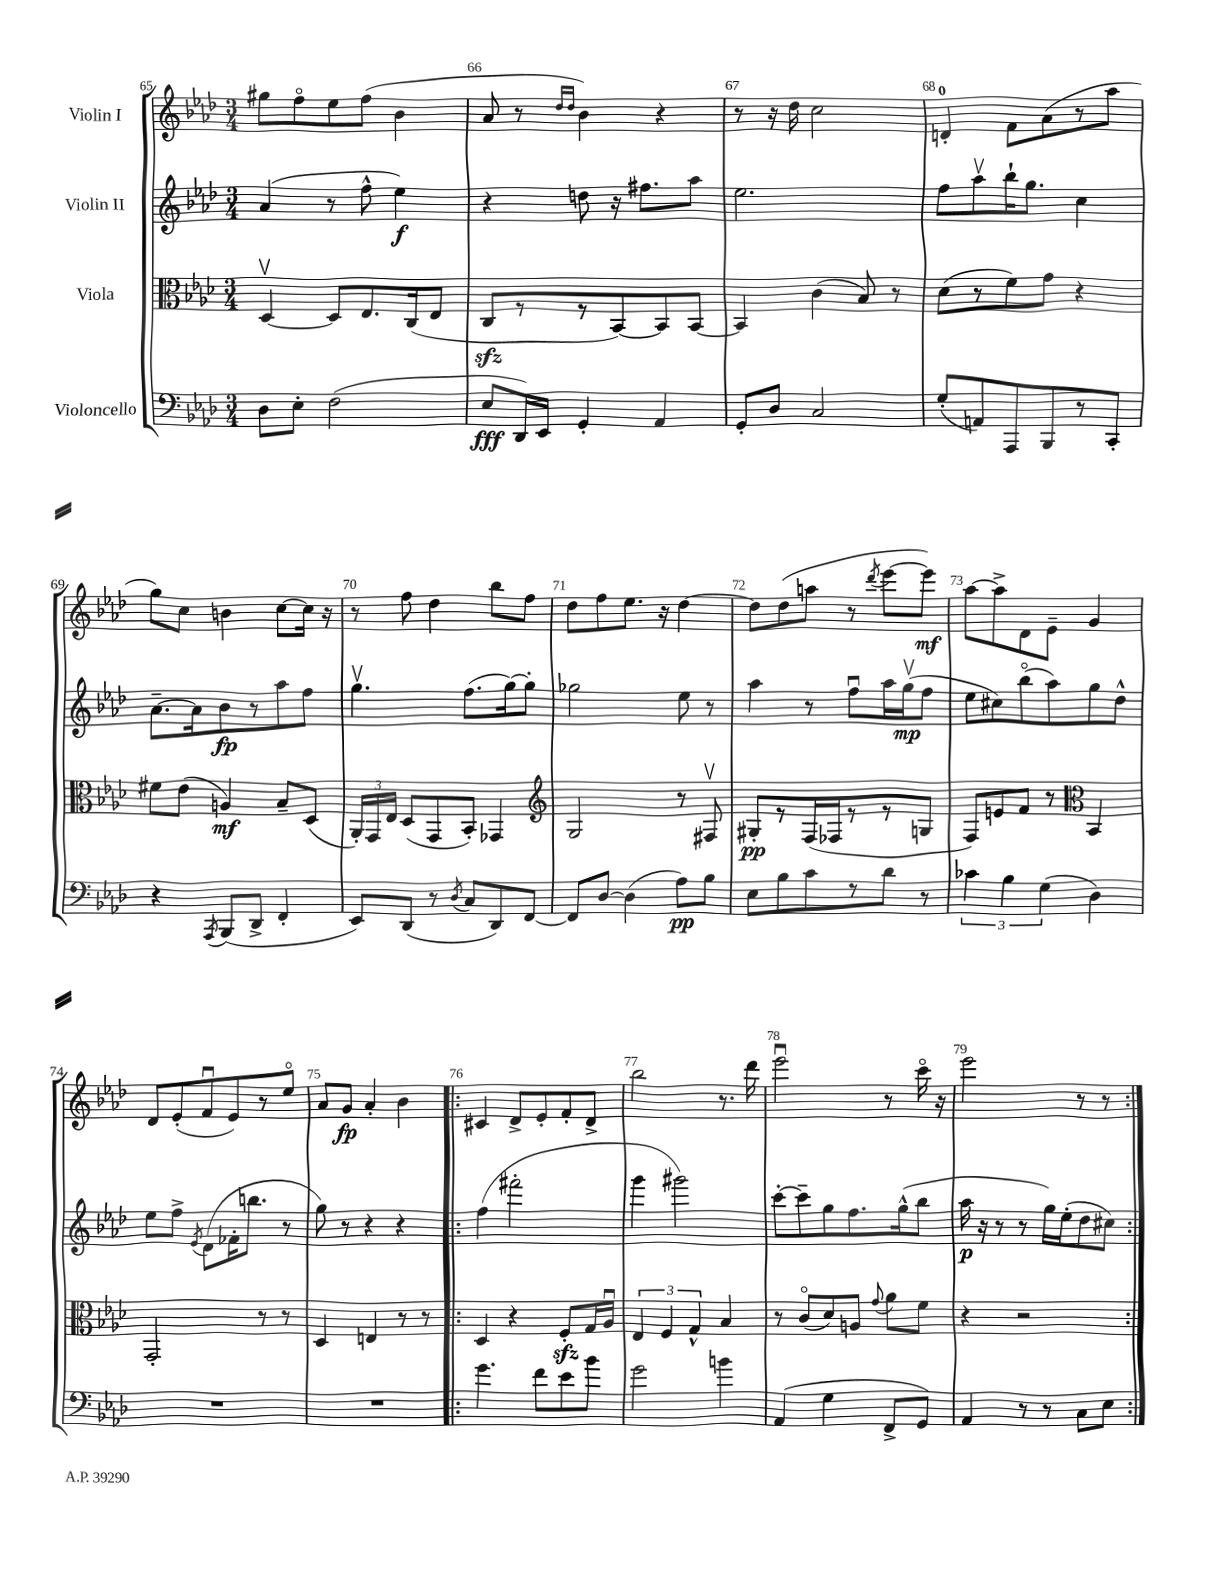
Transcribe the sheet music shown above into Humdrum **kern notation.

**kern	**dynam	**kern	**dynam	**kern	**dynam	**kern	**dynam
*part4	*part4	*part3	*part3	*part2	*part2	*part1	*part1
*staff4	*staff4	*staff3	*staff3	*staff2	*staff2	*staff1	*staff1
*I"Violoncello	*	*I"Viola	*	*I"Violin II	*	*I"Violin I	*
*clefF4	*	*clefC3	*	*clefG2	*	*clefG2	*
*k[b-e-a-d-]	*	*k[b-e-a-d-]	*	*k[b-e-a-d-]	*	*k[b-e-a-d-]	*
*M3/4	*	*M3/4	*	*M3/4	*	*M3/4	*
=65	=65	=65	=65	=65	=65	=65	=65
8D-\L	.	[4D-v/	.	(4a-/	.	8gg#X\L	.
8E-'\J	.	.	.	.	.	8ff\	.
(2F\	.	8D-/L]	.	8r	.	8ee-\	.
.	.	8.E-/	.	8ff^^\	.	(8ff\J	.
.	.	.	.	4ee-\)	f	4b-\	.
.	.	(16C/k	.	.	.	.	.
.	.	8E-/J	.	.	.	.	.
=66	=66	=66	=66	=66	=66	=66	=66
8E-/L	fff	8Czz/L	.	4r	.	8a-/	.
16DD-/L)	.	8r	.	.	.	8r	.
16EE-/JJ	.	.	.	.	.	.	.
.	.	.	.	.	.	16qqdd-/LL	.
.	.	.	.	.	.	16qqdd-/JJ	.
4GG'/	.	8r	.	8ddn\	.	4b-\)	.
.	.	[8BB-/)	.	16r	.	.	.
.	.	.	.	8.ff#X\L	.	.	.
4AA-/	.	8BB-/]	.	.	.	4r	.
.	.	[8BB-/J	.	8aa-\J	.	.	.
=67	=67	=67	=67	=67	=67	=67	=67
8GG'/L	.	4BB-/]	.	2.ee-\	.	8r	.
8D-/J	.	.	.	.	.	16r	.
.	.	.	.	.	.	16dd-\	.
2C/	.	(4c\	.	.	.	2cc\	.
.	.	8B-/)	.	.	.	.	.
.	.	8r	.	.	.	.	.
=68	=68	=68	=68	=68	=68	=68	=68
(8G'/L	.	(8d-\L	.	8ff\L	.	4dn'/	.
8AAn/)	.	8r	.	8aa-v\	.	.	.
8AAA-/	.	8f\)	.	16bb-`\K	.	8f\L	.
.	.	.	.	8.gg\J	.	.	.
8BBB-/	.	8g\J	.	.	.	(8a-\	.
8r	.	4r	.	4cc\	.	8r	.
8CC'/J	.	.	.	.	.	8aa-\J	.
!!LO:LB:g=z
=69	=69	=69	=69	=69	=69	=69	=69
4r	.	8f#X\L	.	[8.a-~\L	.	8gg\L)	.
.	.	(8e-\J	.	.	.	8cc\J	.
.	.	.	.	16a-\k]	.	.	.
8qAAA-/	.	.	.	.	.	.	.
(8BBB-/L	.	4An/)	mf	8b-\	fp	4bn\	.
8DD-^/J	.	.	.	8r	.	.	.
4FF'/	.	8B-~/L	.	8aa-\	.	[8cc\L	.
.	.	(8D-/J	.	8ff\J	.	16cc\Jk]	.
.	.	.	.	.	.	16r	.
=70	=70	=70	=70	=70	=70	=70	=70
8EE-/L)	.	24AA-'/LL)	.	4.ggv\	.	8r	.
.	.	24GG/	.	.	.	.	.
.	.	24E-/JJ	.	.	.	.	.
(8DD-/J	.	(8D-/L	.	.	.	8ff\	.
8r	.	8GG/	.	.	.	4dd-\	.
8qD-/	.	.	.	.	.	.	.
8C/L	.	8BB-'/J)	.	(8.ff\L	.	.	.
8DD-/)	.	4GG-X/	.	.	.	8bb-\L	.
.	.	.	.	[16gg\k)	.	.	.
[8FF/J	.	.	.	8gg'\J]	.	8ff\J	.
=71	=71	=71	=71	=71	=71	=71	=71
*	*	*clefG2	*	*	*	*	*
8FF/L]	.	2G/	.	2gg-X\	.	8dd-\L	.
[8D-/J	.	.	.	.	.	8ff\	.
(4D-\]	.	.	.	.	.	8.ee-\J	.
.	.	.	.	.	.	16r	.
8A-\L)	pp	8r	.	8ee-\	.	[4dd-\	.
8B-\J	.	8F#Xv/	.	8r	.	.	.
=72	=72	=72	=72	=72	=72	=72	=72
8E-\L	.	8G#X'/L	pp	4aa-\	.	8dd-\L]	.
8B-\	.	8r	.	.	.	(8dd-\	.
8c\	.	(16F/L	.	8r	.	8aan\J	.
.	.	16F-X/J	.	.	.	.	.
8r	.	8r	.	8ffu\L	.	8r	.
.	.	.	.	.	.	8qddd-/	.
8d-\J	.	8r	.	16aa-\L	.	[8eee-\L	.
.	.	.	.	(16ggv\J	mp	.	.
8r	.	8Gn/J	.	8ff\J	.	8eee-\J])	mf
=73	=73	=73	=73	=73	=73	=73	=73
6c-X\	.	8F/L)	.	8ee-\L	.	[8aa-\L	.
.	.	8en/	.	8cc#X\)	.	8aa-^\]	.
6B-\	.	.	.	.	.	.	.
.	.	8f/J	.	(8bb-\	.	8d-\	.
(6G\	.	.	.	.	.	.	.
.	.	8r	.	8aa-\)	.	8e-~\J	.
*	*	*clefC3	*	*	*	*	*
4D-\)	.	4BB-/	.	8gg\	.	4g/	.
.	.	.	.	8dd-^^\J	.	.	.
!!LO:LB:g=z
=74	=74	=74	=74	=74	=74	=74	=74
2.r	.	2GG'/	.	8ee-\L	.	8d-/L	.
.	.	.	.	8ff^\J	.	(8e-'/	.
.	.	.	.	8qe-/	.	.	.
.	.	.	.	(8d-\L	.	8fu/	.
.	.	.	.	16f-X'\K	.	8e-/)	.
.	.	.	.	8.bbn\J	.	.	.
.	.	8r	.	.	.	8r	.
.	.	8r	.	8r	.	8ee-/J	.
=75	=75	=75	=75	=75	=75	=75	=75
2.r	.	4D-/	.	8gg\)	.	8a-/L	.
.	.	.	.	8r	.	8g/J	fp
.	.	4En/	.	4r	.	4a-'/	.
.	.	8r	.	4r	.	4b-\	.
.	.	8r	.	.	.	.	.
=76!|:	=76!|:	=76!|:	=76!|:	=76!|:	=76!|:	=76!|:	=76!|:
4.g\	.	4D-/	.	(4ff\	.	4c#X/	.
.	.	4r	.	2fff#X'\	.	8d-^/L	.
8f\L	.	.	.	.	.	8e-'/	.
8e-\	.	8Fzz'/L	.	.	.	8f'/	.
8b-\J	.	16G/L	.	.	.	8d-^/J	.
.	.	16A-u/JJ	.	.	.	.	.
=77	=77	=77	=77	=77	=77	=77	=77
2g\	.	6E-/	.	4ggg\	.	2bb-\	.
.	.	6F/	.	.	.	.	.
.	.	.	.	2ggg#X\)	.	.	.
.	.	6G^^/	.	.	.	.	.
4bn\	.	4B-/	.	.	.	8.r	.
.	.	.	.	.	.	16ddd-\	.
=78	=78	=78	=78	=78	=78	=78	=78
(4AA-/	.	8r	.	[8ccc'\L	.	2eee-u\	.
.	.	(8c/L	.	8ccc~\]	.	.	.
4G\	.	8d-/)	.	8gg\	.	.	.
.	.	8An/J	.	8.ff\	.	.	.
.	.	8qqg/	.	.	.	.	.
8FF^/L	.	8a-\L	.	.	.	8r	.
.	.	.	.	(16gg^^\k	.	.	.
8GG/J)	.	8f\J	.	8bb-\J	.	16ccc\	.
.	.	.	.	.	.	16r	.
=79	=79	=79	=79	=79	=79	=79	=79
4AA-/	.	4r	.	16aa-\	p	2eee-\	.
.	.	.	.	16r	.	.	.
.	.	.	.	8r	.	.	.
8r	.	2r	.	8r	.	.	.
8r	.	.	.	16gg\LL)	.	.	.
.	.	.	.	(16ee-'\J	.	.	.
8C\L	.	.	.	8dd-\	.	8r	.
8E-\J	.	.	.	8cc#X\J)	.	8r	.
=:|!	=:|!	=:|!	=:|!	=:|!	=:|!	=:|!	=:|!
*-	*-	*-	*-	*-	*-	*-	*-
